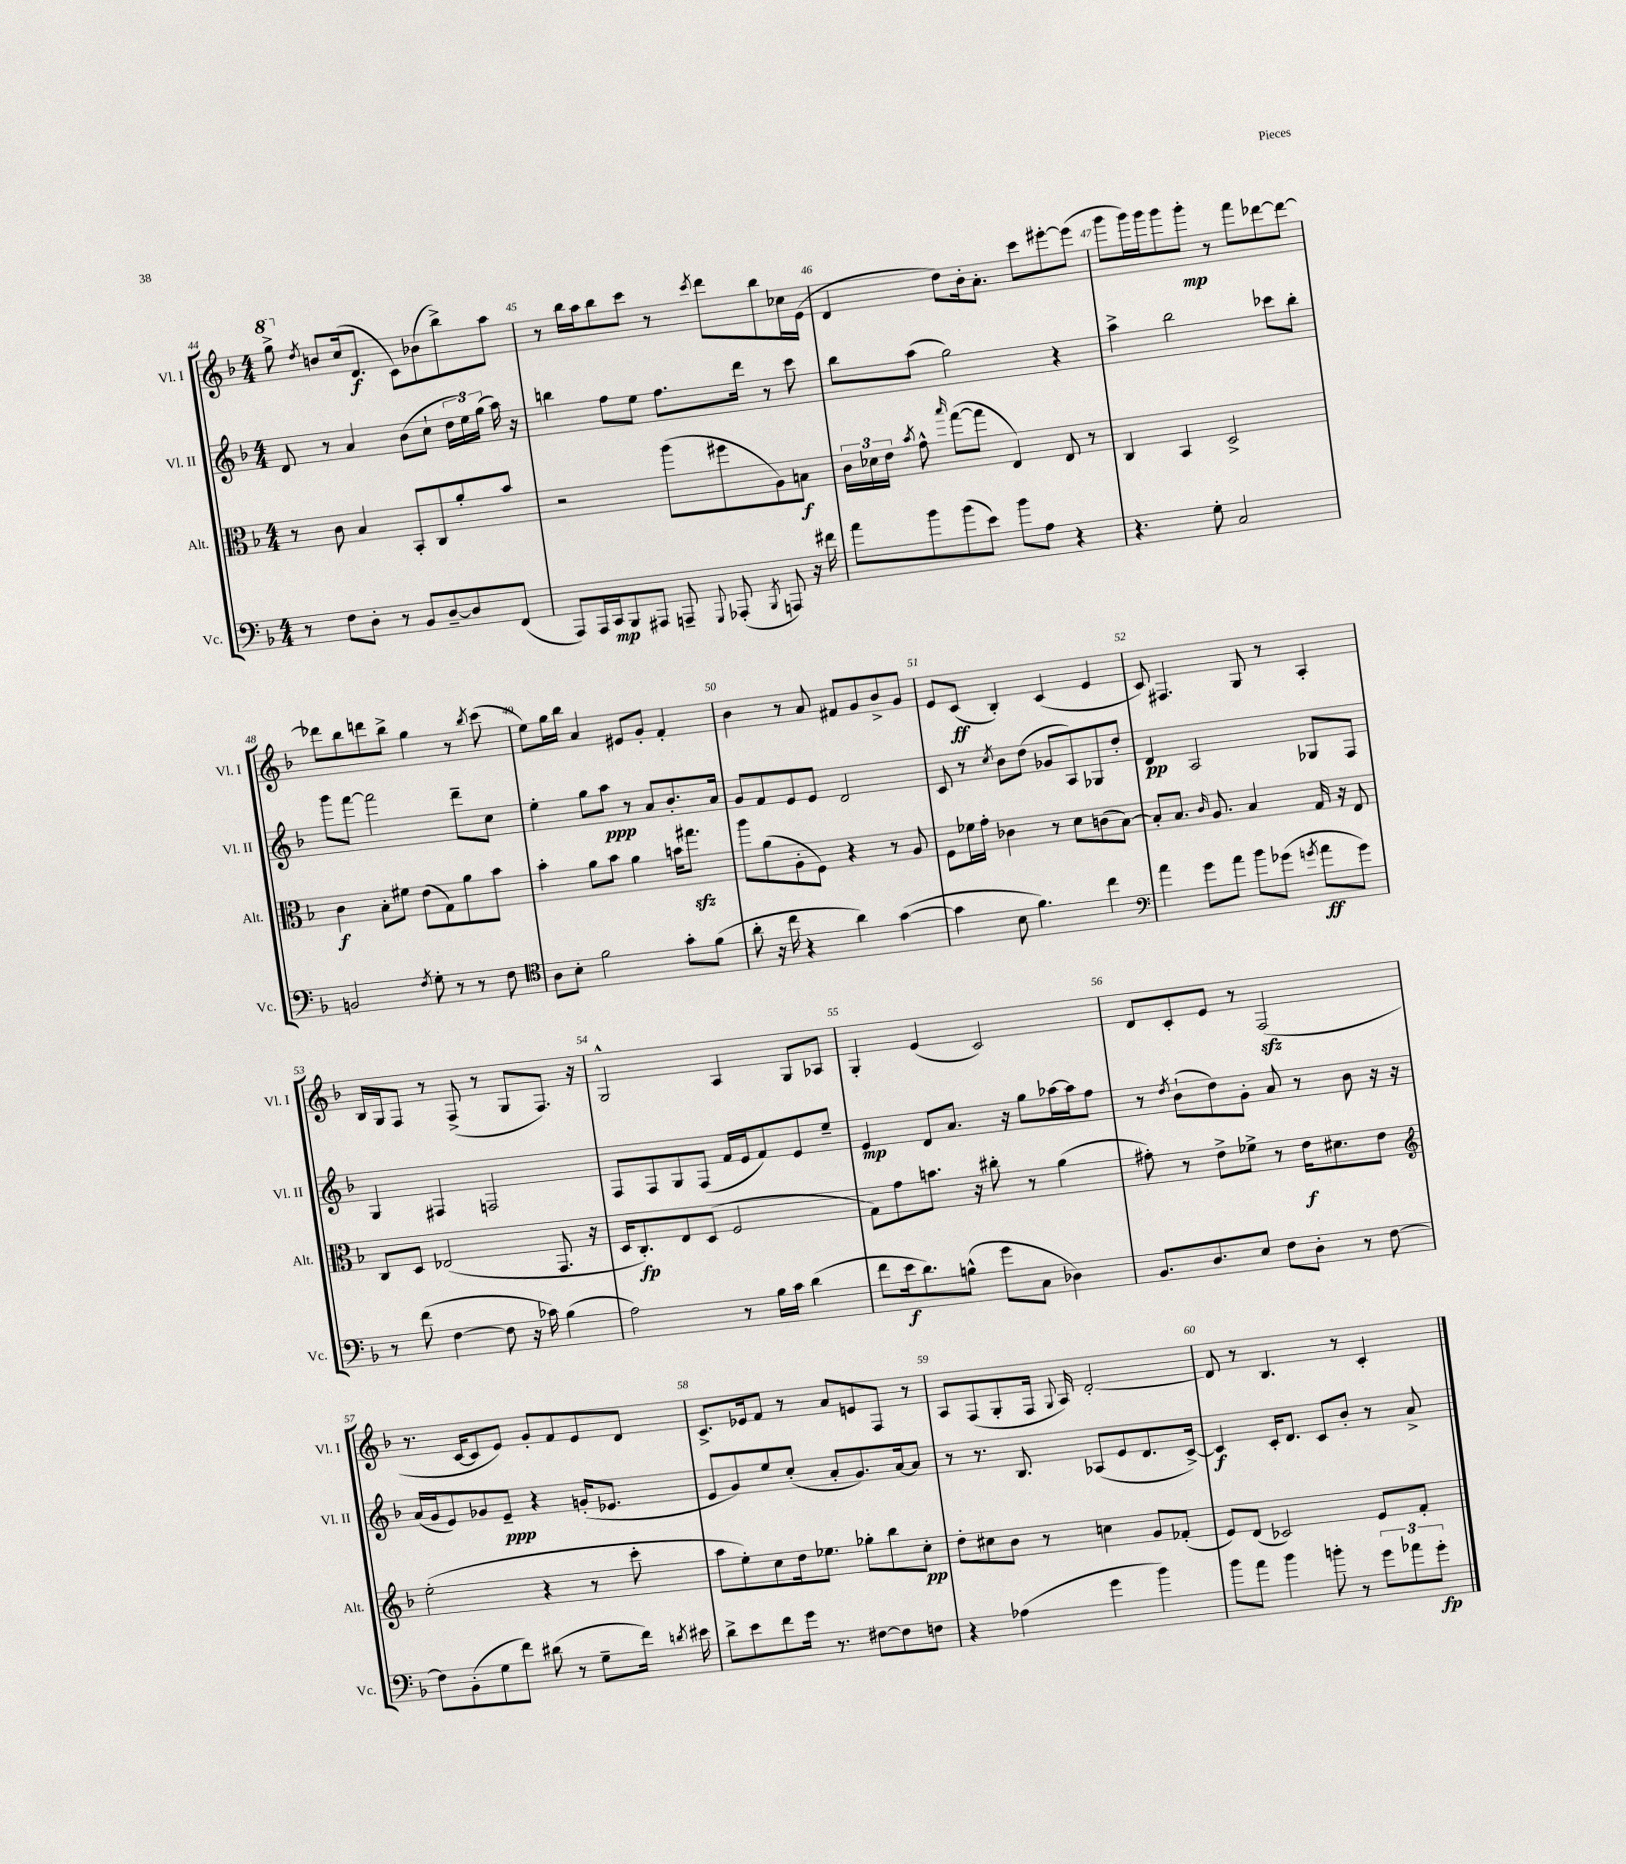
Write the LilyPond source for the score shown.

<<
\new StaffGroup <<
\new Staff = "s0" \with { instrumentName = "Vl. I" shortInstrumentName = "Vl. I" } {
    \clef treble \key f \major \numericTimeSignature \time 4/4
    \autoBeamOff \ottava #1 g'''8-> \ottava #0 \acciaccatura { d''8 } b'8[ c''16( d'8.]\f c'8[) bes'8( bes''8->) a''8] |
    r8 bes''16[ a''16 bes''8 c'''8] r8 \acciaccatura { c'''8 } d'''8[ bes''8 ces''16 e'16]( |
    d'4 d''8[) bes'16-. a'8.]-. c'''8[ eis'''8~-. eis'''8]( |
    g'''8[ g'''16) g'''16 g'''8 g'''8]-.\mp r8 f'''8[ des'''8~ des'''8]~ |
    des'''8[ bes''8 d'''8 bes''8]-> g''4 r8 \acciaccatura { bes''8 } c'''8( |
    e''8[) g''16 bes''16] a'4 eis'8[ g'8]-. f'4-. |
    bes'4 r8 a'8 fis'8[ g'8 bes'8-> g'8] |
    e'8[ c'8]\ff( bes4-.) c'4( e'4 |
    c'8) fis4. g8 r8 a4-. |
    bes16[ g16 f8] r8 f8->( r8 g8[ f8.]) r16 |
    g2-^ a4 g8[ aes8] |
    g4-. e'4( c'2) |
    d'8[ c'8-. e'8] r8 f2\sfz( |
    r8. c'16[~ c'8 e'8]) g'8[-. f'8 e'8 d'8] |
    c'8.[-> ees'16 f'8] r8 a'8[ e'8 f8] r8 |
    a8[ f8( g8-. f16] \appoggiatura { g8 } a16) d'2~-. |
    d'8 r8 bes4. r8 c'4-. \bar "|." |
}
\new Staff = "s1" \with { instrumentName = "Vl. II" shortInstrumentName = "Vl. II" } {
    \clef treble \key f \major \numericTimeSignature \time 4/4
    \autoBeamOff d'8 r8 a'4 bes'8[( c''8]-! \tuplet 3/2 { d''16[ e''16) g''16]( } a''16) r16 |
    b''4 f''8[ e''8] f''8.[ d'''16] r8 c'''8 |
    bes''8[ a''8]( g''2) r4 |
    a''4-> bes''2 ces'''8[ bes''8]-. |
    g'''8[ f'''8]~ f'''2 d'''8[-- c''8] |
    e''4-. g''8[ a''8]\ppp r8 a'8[ bes'8.-. a'16] |
    g'8[ f'8 e'8 e'8] d'2 |
    c'8 r8 \acciaccatura { c''8 } bes'8[ d''8]( ges'8[ a8) ges8 d''8]-. |
    d'4\pp a2 ges8[ f8] |
    g4 fis4 f2 |
    f8[ f8 g8 f8]( f'16[ e'16 f'8) e'8 e''8]-- |
    e'4\mp d'8[ a'8.] r16 g''8[ aes''16~ aes''16 f''8] |
    r8 \acciaccatura { d''8 } bes'8[-!( d''8) g'8]-. a'8 r8 bes'8 r16 r16 |
    a'16[( g'16 e'8) ges'8 e'8]--\ppp r4 g'16[-.( ees'8.] |
    e'8[ g'8) e''8 c''8]-.( a'8[-. g'8.) a'16~ a'8] |
    r8 r8. bes8. aes8[( e'8 d'8. c'16]~->) |
    c'4\f c'16[-. d'8.] c'8[ bes'8]-. r8 a'8-> \bar "|." |
}
\new Staff = "s2" \with { instrumentName = "Alt." shortInstrumentName = "Alt." } {
    \clef alto \key f \major \numericTimeSignature \time 4/4
    \autoBeamOff r8 c'8 bes4 bes,8[-. c8 a'8-. bes'8] |
    r2 a''8[( fis''8 a8) b8]\f |
    \tuplet 3/2 { c'16[ des'16 e'16] } \acciaccatura { bes'8 } g'8-^ \grace { bes''16 } g''8[~( g''8] e4) e8 r8 |
    c4 bes,4 d2-> |
    c'4\f bes8[-. fis'8] e'8[( g8) a'8 bes'8] |
    bes'4-. a'8[ bes'8] a'4 b'16[ gis''8.]\sfz |
    a''8[ a'8( a8-. f8]) r4 r8 a8 |
    f8[ fes'16 g'16]-. ces'4 r8 d'8[ c'8( bes8]~) |
    bes8[-. bes8.] \grace { c'16 } a8. bes4 g16 r16 e8 |
    c8[ d8] ees2( g,8. r16 |
    d16[ c8.-.\fp) e8 d8]( f2 |
    g8[) g'8 b'8.] r16 cis''8-. r8 a'4( |
    gis'8-.) r8 e'8[-> fes'8]-> r8 e'16[\f dis'8. e'8] |
    \clef treble e''2-.( r4 r8 c'''8-. |
    a''8[ e''8-.) c''8 d''16 ees''8.] ges''8[-. bes''8 c''8]-.\pp |
    d''8[-. cis''8 bes'8] r8 c''4 g'8[ fes'8]-.( |
    e'8[) d'8]( ces'2) e'8[ f'8]-. \bar "|." |
}
\new Staff = "s3" \with { instrumentName = "Vc." shortInstrumentName = "Vc." } {
    \clef bass \key f \major \numericTimeSignature \time 4/4
    \autoBeamOff r8 f8[ d8]-. r8 bes,8[ d8~-- d8 f,8]( |
    a,,8[) a,,16 c,16\mp bes,,8 ais,,8] a,,8-- \appoggiatura { g,,8 } aes,,8-.( \acciaccatura { bes,,8 } a,,8) r16 fis'16 |
    a'8[ bes'8 bes'8( e'8]) bes'8[ a8] r4 |
    r4. g8-. c2 |
    b,2 \acciaccatura { f8 } g8-. r8 r8 f8 |
    \clef tenor a8[ bes8]-. f'2 g'8[-. f'8]( |
    a'8-. r16 c''16 r4 a'4) g'4~( |
    g'4 bes8 f'4.) c''4 |
    \clef bass a'4 g'8[ a'8] bes'8[ ges'8]( \acciaccatura { g'8 } a'8[\ff g'8]) |
    r8 f'8( f4~ f8 r16 ces'16) bes4( |
    a2) r8 bes16[ c'16] d'4( |
    f'8[ e'16\f d'8.) b8]-^( g'8[ c8] des4) |
    bes,8.[ d8. e8] f8[ d8]-. r8 f8~ |
    f8[ bes,8-.( g8 f'8]) dis'8( r8 g8[-- f'16]) \acciaccatura { d'8 } eis'16 |
    d'8[-> e'8 f'8 g'16] r8. fis8[~ fis8 f8] |
    r4 aes4( g'4 bes'4) |
    bes'8[ a'8] bes'4 b'8-. r8 \tuplet 3/2 { g'8[ aes'8 g'8]-.\fp } \bar "|." |
}
>>
>>
\layout { \context { \Score currentBarNumber = #44 \override BarNumber.break-visibility = ##(#f #t #t) barNumberVisibility = #all-bar-numbers-visible } }
